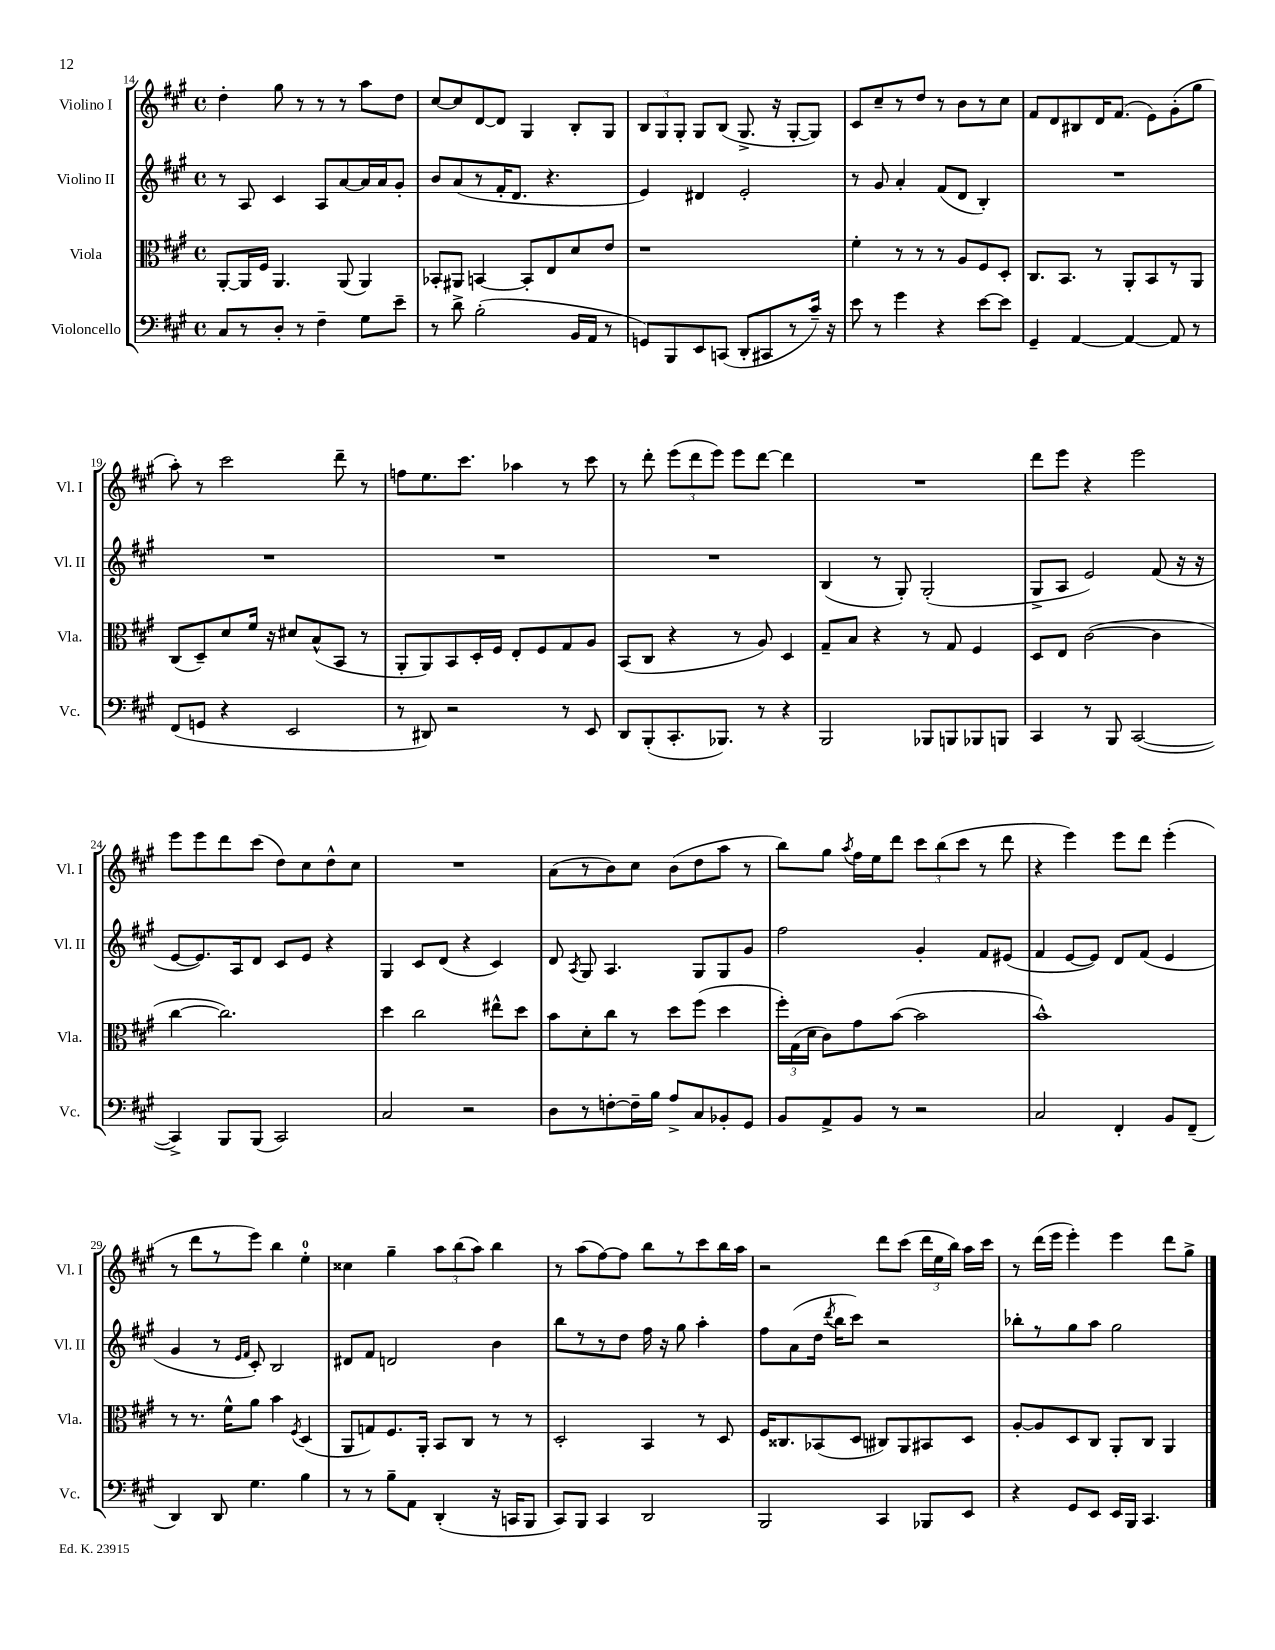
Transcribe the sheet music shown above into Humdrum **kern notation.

**kern	**kern	**kern	**kern
*part4	*part3	*part2	*part1
*staff4	*staff3	*staff2	*staff1
*I"Violoncello	*I"Viola	*I"Violino II	*I"Violino I
*I'Vc.	*I'Vla.	*I'Vl. II	*I'Vl. I
*clefF4	*clefC3	*clefG2	*clefG2
*k[f#c#g#]	*k[f#c#g#]	*k[f#c#g#]	*k[f#c#g#]
*M4/4	*M4/4	*M4/4	*M4/4
*met(c)	*met(c)	*met(c)	*met(c)
=14	=14	=14	=14
8C#/L	[8AA'/L	8r	4dd'\
8r	16AA/L]	8A/	.
.	16F#/JJ	.	.
8D'/J	4.AA/	4c#/	8gg#\
8r	.	.	8r
4F#~\	.	8A/L	8r
.	(8AA/	[8a/	8r
8G#\L	4AA/)	16a/L]	8aa\L
.	.	16a/J	.
8e~\J	.	8g#'/J	8dd\J
=15	=15	=15	=15
8r	8BB-X'/L	8b/L	[8cc#/L
8d^\	8AA#X/J	(8a/	8cc#/]
(2B'\	[4BBn/	8r	[8d/
.	.	16f#'/K	8d/J]
.	.	8.d/J	.
.	8BB'/L]	.	4G#/
.	8E/	4.r	.
16BB/LL	8d/	.	8B'/L
16AA/JJ	.	.	.
8r	8e/J	.	8G#/J
=16	=16	=16	=16
8GGn/L)	1r	4e/)	12B/L
.	.	.	12G#/
8BBB/	.	.	.
.	.	.	12G#'/J
8EE/	.	4d#X/	8G#/L
(8CCn/J	.	.	(8B/J
8DD'/L	.	2e'/	8.G#^/
8CC#X/	.	.	.
.	.	.	16r
8r	.	.	[8G#'/L
16c#~/Jk)	.	.	8G#/J])
16r	.	.	.
=17	=17	=17	=17
8e\	4f#'\	8r	8c#/L
8r	.	8g#/	8cc#~/
4g#\	8r	4a'/	8r
.	8r	.	8dd/J
4r	8r	(8f#/L	8r
.	8A/L	8d/J	8b\L
[8e\L	8F#/	4B'/)	8r
8e\J]	8D'/J	.	8cc#\J
=18	=18	=18	=18
4GG#~/	8.C#/L	1r	8f#/L
.	.	.	8d/
.	8.BB/J	.	.
[4AA/	.	.	8B#X/
.	8r	.	16d/K
.	.	.	(8.f#/J
4AA/_	8AA'/L	.	.
.	8BB/	.	8e\L)
8AA/]	8r	.	(8g#'\
8r	8AA/J	.	8gg#\J
!!LO:LB:g=z
=19	=19	=19	=19
(8FF#/L	(8C#/L	1r	8aa'\)
8GGn/J	8D~/)	.	8r
4r	8d/	.	2ccc#\
.	16f#/Jk	.	.
.	16r	.	.
2EE/	8d#X/L	.	.
.	(8B^^/	.	.
.	8BB/J	.	8ddd~\
.	8r	.	8r
=20	=20	=20	=20
8r	8AA'/L	1r	8ffn\L
8DD#X/)	8AA/)	.	8.ee\
2r	8BB/	.	.
.	.	.	8.ccc#\J
.	16D'/L	.	.
.	16F#/JJ	.	.
.	8E'/L	.	4aa-X\
.	8F#/	.	.
8r	8G#/	.	8r
8EE/	8A/J	.	8ccc#\
=21	=21	=21	=21
8DD/L	(8BB/L	1r	8r
(8BBB'/	8C#/J	.	8ddd'\
8.CC#'/	4r	.	(12eee\L
.	.	.	12ddd\
.	.	.	12eee\J)
8.BBB-X/J)	.	.	.
.	8r	.	8eee\L
8r	8A/)	.	[8ddd\J
4r	4D/	.	4ddd\]
=22	=22	=22	=22
2BBB/	8G#~/L	(4B/	1r
.	8B/J	.	.
.	4r	8r	.
.	.	8G#'/)	.
8BBB-X/L	8r	(2G#'/	.
8BBBn/	8G#/	.	.
8BBB-X/	4F#/	.	.
8BBBn/J	.	.	.
=23	=23	=23	=23
4CC#/	8D/L	8G#^/L	8ddd\L
.	8E/J	8A/J	8eee\J
8r	([2c#\	2e/)	4r
8BBB/	.	.	.
([2CC#/	.	.	2eee\
.	4c#\]	(8f#/	.
.	.	16r	.
.	.	16r	.
!!LO:LB:g=z
=24	=24	=24	=24
4CC#^/])	[4cc#\	[8e/L	8eee\L
.	.	8.e/])	8eee\
8BBB/L	2.cc#\])	.	8ddd\
.	.	16A/k	.
(8BBB/J	.	8d/J	(8ccc#\J
2CC#/)	.	8c#/L	8dd\L)
.	.	8e/J	8cc#\
.	.	4r	8dd^^\
.	.	.	8cc#\J
=25	=25	=25	=25
2C#/	4dd\	4G#/	1r
.	2cc#\	8c#/L	.
.	.	(8d/J	.
2r	.	4r	.
.	8ee#X^^\L	4c#/)	.
.	8dd\J	.	.
=26	=26	=26	=26
8D\L	8b\L	8d/	(8a\L
.	.	8qA/	.
8r	8d'\	8G#/	8r
[8Fn'\	8cc#\J	4.A/	8b\)
16F~\L]	8r	.	8cc#\J
16B\JJ	.	.	.
8A^/L	8dd\L	.	(8b\L
8C#/	(8ff#\J	8G#/L	8dd\
8BB-X'/	4dd\	8G#/	8aa\J
8GG#/J	.	8g#/J	8r
=27	=27	=27	=27
8BB/L	24ff#'\LL)	2ff#\	8bb\L)
.	(24G#\	.	.
.	24d\JJ	.	.
8AA^/	8c#\L)	.	8gg#\J
.	.	.	8qaa/
8BB/J	8g#\	.	16ff#\LL
.	.	.	16ee\J
8r	([8b\J	.	8ddd\J
2r	2b\]	4g#'/	12ccc#\L
.	.	.	(12bb\
.	.	.	12ccc#\J
.	.	8f#/L	8r
.	.	(8e#X/J	8ddd\
=28	=28	=28	=28
2C#/	1b^^)	4f#/	4r
.	.	[8e/L	4eee\)
.	.	8e/J])	.
4FF#'/	.	8d/L	8eee\L
.	.	(8f#/J	8ddd\J
8BB/L	.	4e/	(4eee'\
(8FF#~/J	.	.	.
!!LO:LB:g=z
=29	=29	=29	=29
4DD/)	8r	4g#/	8r
.	8.r	.	8ddd\L
8DD/	.	8r	8r
.	16f#^^\KL	.	.
.	.	16qqe/LL	.
.	.	16qqf#/JJ	.
4.G#\	8a\J	8c#'/)	8eee\J)
.	4b\	2B/	4bb\
.	8qF#/	.	.
4B\	(4D/	.	4ee'\
=30	=30	=30	=30
8r	8AA/L	8d#X/L	4cc##X\
8r	8Gn/)	8f#/J	.
8B~\L	8.F#/	2dn/	4gg#~\
8AA\J	.	.	.
.	16AA'/Jk	.	.
(4DD'/	8BB/L	.	12aa\L
.	.	.	(12bb\
.	8C#/J	.	.
.	.	.	12aa\J)
16r	8r	4b\	4bb\
16CCn/KL	.	.	.
8BBB/J	8r	.	.
=31	=31	=31	=31
8CC#/L)	2D'/	8bb\L	8r
8BBB/J	.	8r	(8aa\L
4CC#/	.	8r	[8ff#\)
.	.	8dd\J	8ff#\J]
2DD/	4BB/	16ff#\	8bb\L
.	.	16r	.
.	.	8gg#\	8r
.	8r	4aa'\	8ccc#\
.	8D/	.	16bb\L
.	.	.	16aa\JJ
=32	=32	=32	=32
2BBB/	16F#/KL	8ff#\L	2r
.	8.C##X/	.	.
.	.	(8a\	.
.	(8BB-X/	16dd\Jk	.
.	.	8qddd/	.
.	.	16bb\KL	.
.	8D/J	8ccc#\J)	.
4CC#/	8C#X/L)	2r	8ddd\L
.	8AA/	.	(8ccc#\J
8BBB-X/L	8BB#X/	.	24ddd\LL
.	.	.	24ee\
.	.	.	24bb\JJ)
8EE/J	8D/J	.	16aa\LL
.	.	.	16ccc#\JJ
=33	=33	=33	=33
4r	[8A'/L	8bb-X'\L	8r
.	8A/]	8r	(16ddd\LL
.	.	.	16eee\JJ
8GG#/L	8D/	8gg#\	4eee'\)
8EE/J	8C#/J	8aa\J	.
16EE/LL	8AA'/L	2gg#\	4eee\
16BBB/JJ	.	.	.
4.CC#/	8C#/J	.	.
.	4AA/	.	8ddd\L
.	.	.	8gg#^\J
==	==	==	==
*-	*-	*-	*-
